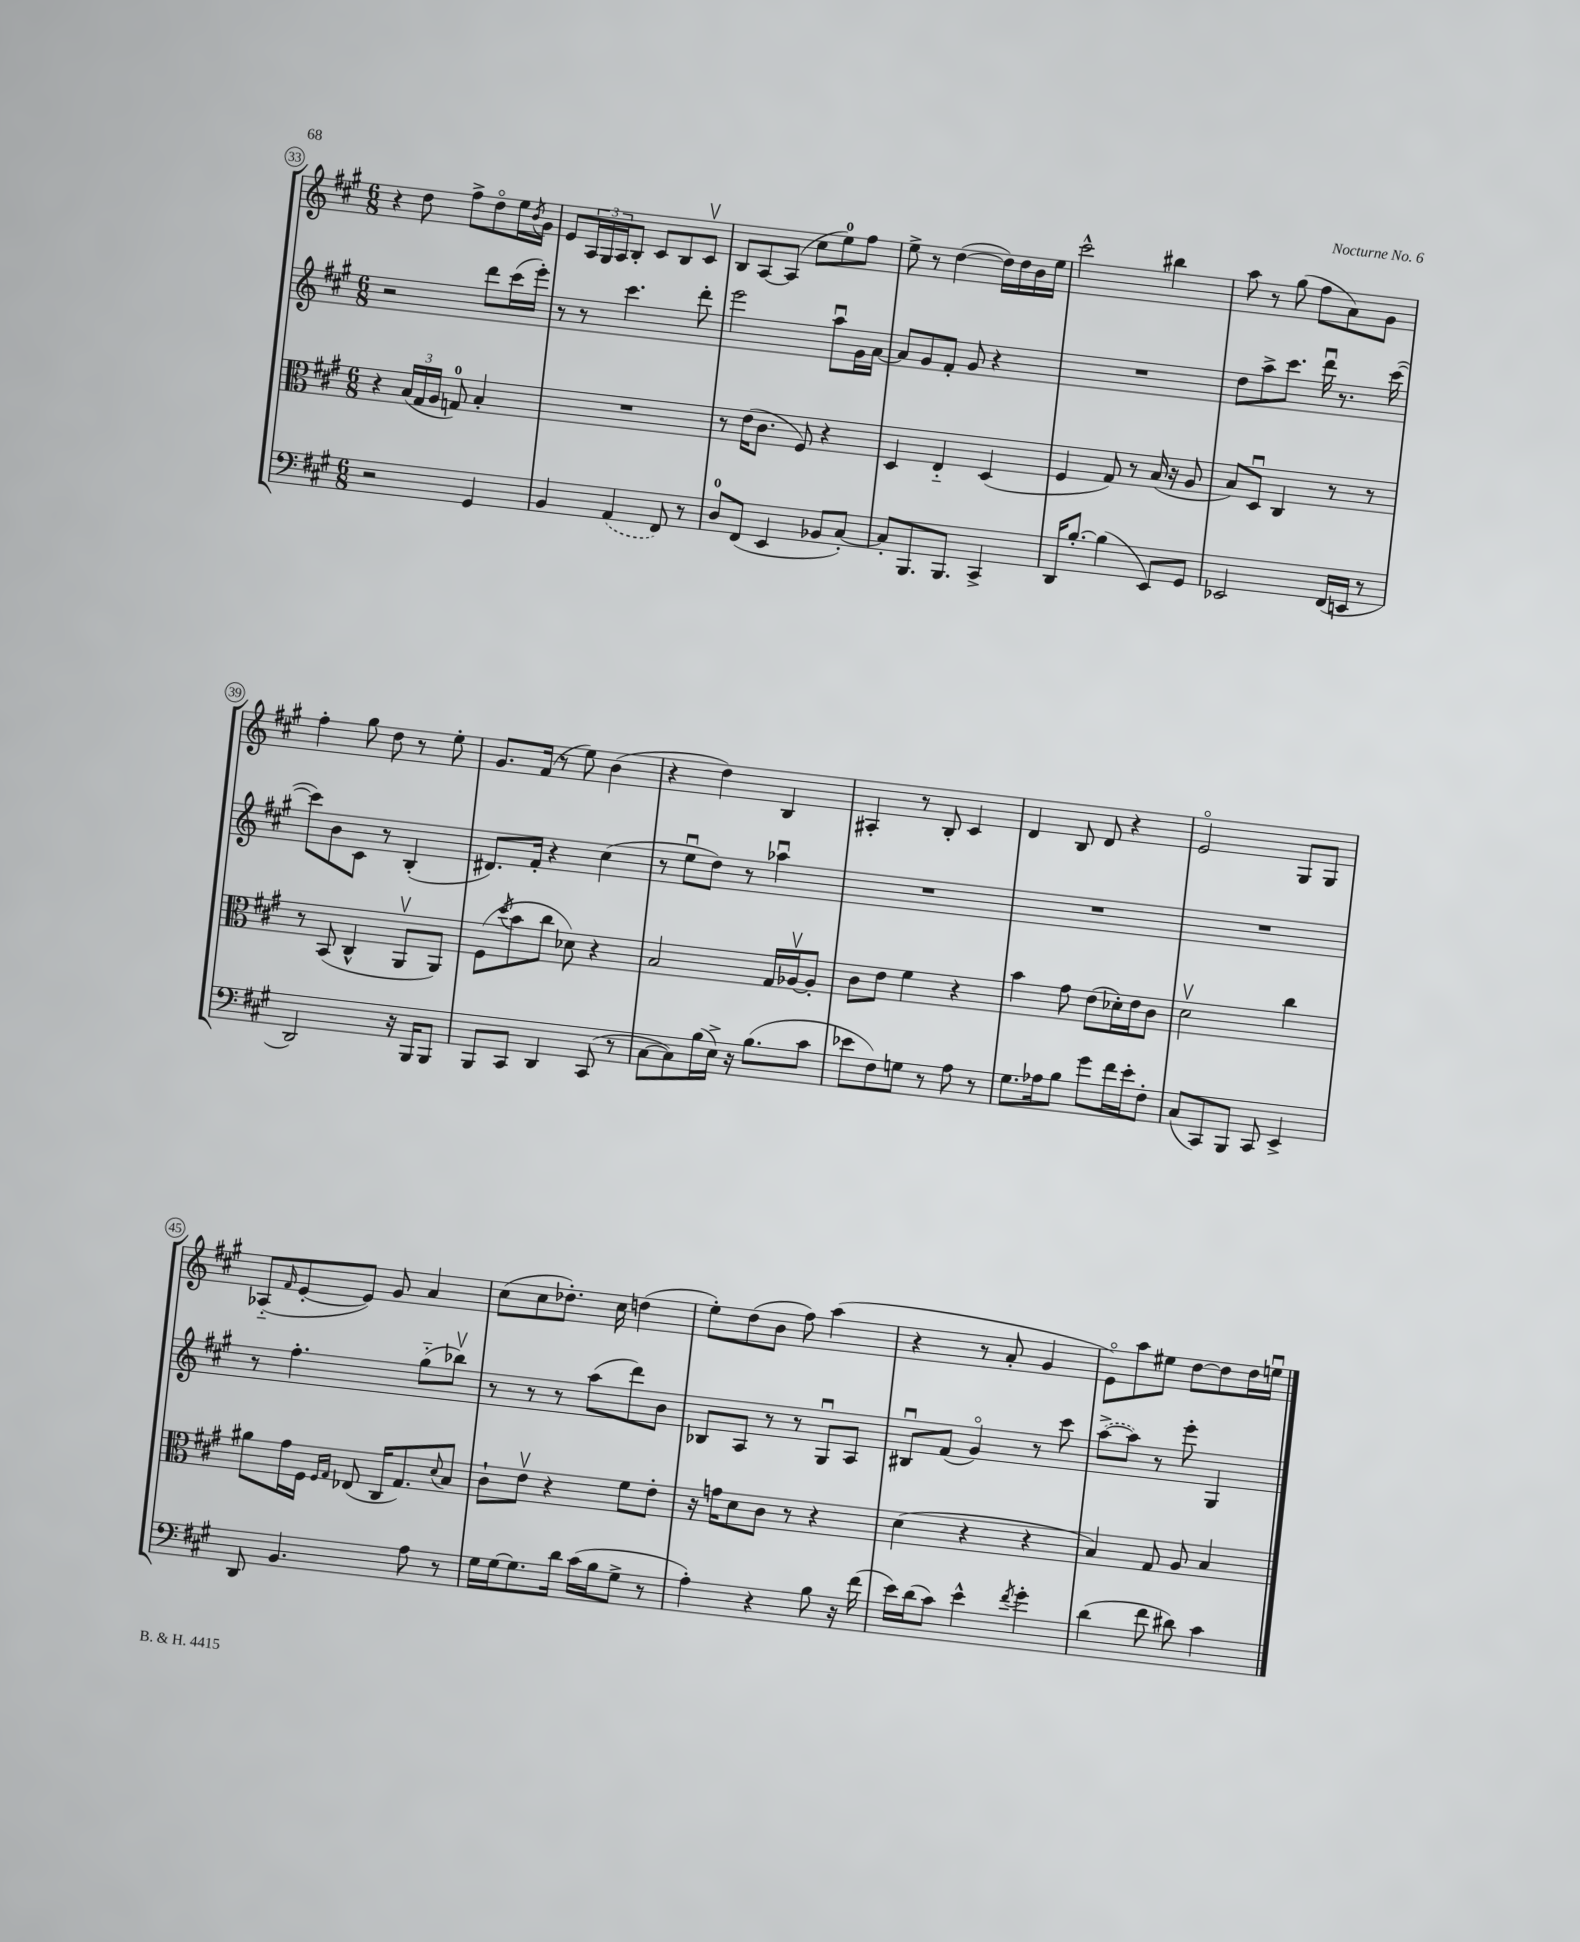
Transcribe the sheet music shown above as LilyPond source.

<<
\new StaffGroup <<
\new Staff = "s0" {
    \clef treble \key a \major \numericTimeSignature \time 6/8
    r4 d''8 fis''8-> d''8\flageolet e''16 \acciaccatura { b'8 } gis'16 |
    e'8 \tuplet 3/2 { a16 gis16 a16 } b8-. cis'8 b8 cis'8\upbow |
    b8 a8~ a8( cis''8 e''8-0) fis''8 |
    e''8-> r8 d''4~( d''16) d''16 b'16 e''16 |
    cis'''2-^ bis''4 |
    a''8 r8 gis''8( fis''8 a'8) gis'8 |
    fis''4-. gis''8 d''8 r8 e''8-. |
    gis'8. fis'16( r8 e''8) b'4( |
    r4 d''4) b4 |
    ais4-. r8 b8-. cis'4 |
    d'4 b8 d'8 r4 |
    e'2\flageolet gis8 gis8 |
    aes8-_( \grace { fis'16 } e'8~-. e'8) gis'8 a'4 |
    cis''8( cis''8 des''8.-.) cis''16 d''4( |
    e''8-.) d''8( b'8 fis''8) a''4( |
    r4 r8 a'8-. gis'4 |
    e'8\flageolet) a''8 eis''8 d''8~ d''8 d''16 e''16\downbow \bar "|." |
}
\new Staff = "s1" {
    \clef treble \key a \major \numericTimeSignature \time 6/8
    r2 d'''8 cis'''16( e'''16-.) |
    r8 r8 cis'''4. d'''8-. |
    e'''2 a''8\downbow gis'16 a'16~ |
    a'8 gis'8 fis'8-. gis'8 r4 |
    R2. |
    d''8 a''8-> cis'''8. d'''16\downbow r8. cis'''16~( |
    cis'''8) b'8 cis'8 r8 b4-.( |
    dis'8.) fis'16-. r4 cis''4( |
    r8 e''8\downbow d''8) r8 aes''4\downbow |
    R2. |
    R2. |
    R2. |
    r8 fis''4.-. gis''8-_( bes''8\upbow) |
    r8 r8 r8 a''8( d'''8) b'8 |
    bes8 a8 r8 r8 gis8\downbow a8 |
    bis8\downbow fis'8( gis'4\flageolet) r8 cis'''8 |
    \once \slurDashed a''8~->( a''8) r8 e'''8-. gis4 \bar "|." |
}
\new Staff = "s2" {
    \clef alto \key a \major \numericTimeSignature \time 6/8
    r4 \tuplet 3/2 { b16( gis16 a16 } g8-0) b4-. |
    R2. |
    r8 e'16( cis'8. fis8) r4 |
    d4 e4-_ d4( |
    fis4 gis8) r8 b16( r16 a8 |
    b8) d8\downbow cis4 r8 r8 |
    r8 b,8( cis4-^ a,8\upbow a,8) |
    fis8( \acciaccatura { d''8 } b'8 cis''8 des'8) r4 |
    b2 gis16 aes16~\upbow aes8-. |
    cis'8 e'8 fis'4 r4 |
    b'4 gis'8 e'8( des'16-.) e'16 cis'8 |
    d'2\upbow cis''4 |
    ais'8 gis'16 fis16 \grace { fis16 gis16 } ees8( cis16 gis8.) \appoggiatura { d'8 } b8 |
    cis'8-! e'8\upbow r4 fis'8 e'8-. |
    r16 g'16 d'8 cis'8 r8 r4 |
    d'4( r4 r4 |
    b4) gis8 a8 b4 \bar "|." |
}
\new Staff = "s3" {
    \clef bass \key a \major \numericTimeSignature \time 6/8
    r2 gis,4 |
    b,4 \once \slurDashed a,4( fis,8) r8 |
    d8-0 fis,8( e,4 bes,8 cis8~-.) |
    cis8-. b,,8. b,,8. cis,4-> |
    d,16 b8.~-. b4( e,8) gis,8 |
    ees,2 fis,16( e,16 r8 |
    d,2) r16 b,,16 b,,8 |
    b,,8 cis,8 d,4 cis,8( r8 |
    cis8~ cis8) b16( e16->) r16 b8.( cis'8 |
    ees'8 fis8) g8 r8 a8 r8 |
    gis8. aes16 b8 gis'8 fis'16 e'16-. fis8-. |
    cis8( cis,8) b,,8 cis,8 e,4-> |
    d,8 b,4. a8 r8 |
    gis16 gis16~ gis8. d'16 cis'16( b16 gis8-> r8 |
    a4-.) r4 b8 r16 fis'16( |
    e'16) d'16( cis'8) e'4-^ \acciaccatura { fis'8 } gis'4-. |
    d'4( fis'8 dis'8) cis'4 \bar "|." |
}
>>
>>
\layout { \context { \Score currentBarNumber = #33 \override BarNumber.stencil = #(make-stencil-circler 0.1 0.3 ly:text-interface::print) } }
